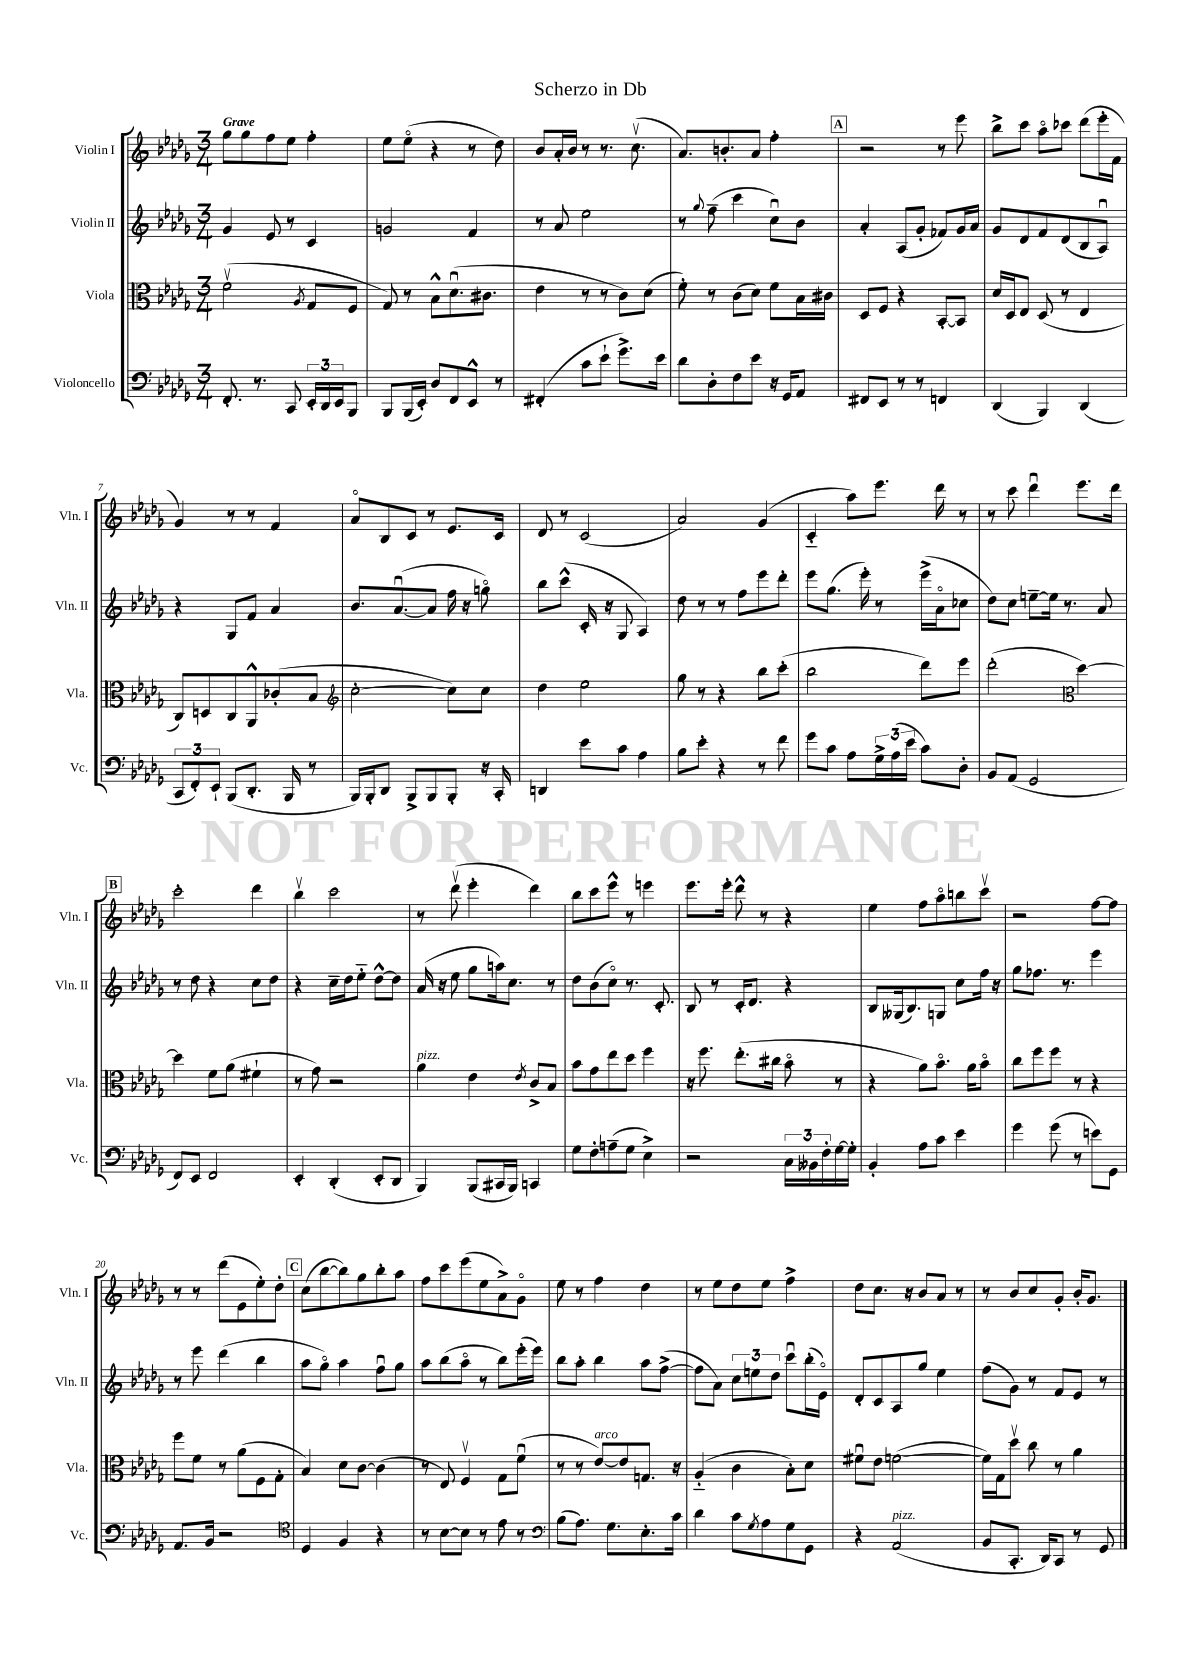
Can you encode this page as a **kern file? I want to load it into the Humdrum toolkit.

**kern	**kern	**kern	**kern
*staff4	*staff3	*staff2	*staff1
*clefF4	*clefC3	*clefG2	*clefG2
*k[b-e-a-d-g-]	*k[b-e-a-d-g-]	*k[b-e-a-d-g-]	*k[b-e-a-d-g-]
*M3/4	*M3/4	*M3/4	*M3/4
8.FF'/	(2fv\	4g-/	8gg-\L
.	.	.	8gg-\
8.r	.	.	.
.	.	8e-/	8ff\
8CC/	.	8r	8ee-\J
.	8qA-/	.	.
24EE-'/LL	8G-/L	4c/	4ff'\
24DD-/	.	.	.
24EE-/J	.	.	.
8BBB-/J	8F/J	.	.
=	=	=	=
8BBB-/L	8G-/)	2g/	8ee-\L
(16BBB-/L	8r	.	(8ee-o\J
16EE-'/JJ)	.	.	.
8D-/L	8B-^^\L	.	4r
8FF/	(8.d-u\	.	.
8EE-^^/J	.	4f/	8r
.	8.c#\J	.	.
8r	.	.	8dd-\)
=	=	=	=
(4FF#'/	4e-\	8r	8b-/L
.	.	8a-/	16a-'/L
.	.	.	16b-/JJ
8c\L	8r	2ee-\	8r
8e-`\J	8r	.	8.r
8.g-^\L)	8c\L)	.	.
.	.	.	(8.ccv\
.	(8d-\J	.	.
16e-\Jk	.	.	.
=	=	=	=
8d-\L	8f'\)	8r	8.a-/L)
.	.	8qqgg-/	.
8D-'\	8r	(8ff~\	.
.	.	.	8.b'/
8F\	(8c\L	4ccc\	.
8e-\J	8d-\J)	.	8a-/J
16r	8f\L	8ccu\L)	4ff'\
16GG-/LK	.	.	.
8AA-/J	16B-\L	8b-\J	.
.	16c#\JJ	.	.
=	=	=	=
8FF#/L	8D-/L	4a-'/	2r
8EE-/J	8F/J	.	.
8r	4r	(8A-/L	.
8r	.	8g-'/J	.
4FF/	[8BB-'/L	8f-/L)	8r
.	8BB-/]J	16g-/L	8eee-\
.	.	16a-/JJ	.
=	=	=	=
(4DD-/	16d-/LL	8g-/L	8bb-^\L
.	16D-/J	.	.
.	8E-/J	8d-/	8ccc\J
4BBB-/)	(8D-/	8f/	8aa-o\L
.	8r	(8d-/	8ccc-\J
(4DD-/	4E-/	8B-/	(8ddd-\L
.	.	8A-u/J)	16eee-'\L
.	.	.	16f\JJ
=	=	=	=
12CC/L	8C/L)	4r	4g-/)
12FF'/)	.	.	.
.	8D/	.	.
12EE-`/J	.	.	.
(8BBB-/L	8C/	8G-/L	8r
8.DD-'/J	8AA-^^/	8f/J	8r
.	(8c-'/	4a-/	4f/
16BBB-/	.	.	.
8r	8B-/J	.	.
=	=	=	=
*	*clefG2	*	*
16BBB-/LL)	[2cc'\	8.b-/L	8a-o/L
16BBB-'/J	.	.	.
8DD-/J	.	.	8B-/
.	.	([8.a-u/	.
8BBB-^/L	.	.	8c/J
8BBB-/	.	8a-/]J	8r
8BBB-'/J	8cc\]L)	16ff\	8.e-/L
.	.	16r	.
16r	8cc\J	8ggo\)	.
16CC'/	.	.	16c/Jk
=	=	=	=
4DD/	4dd-\	8bb-\L	8d-/
.	.	(8ccc^^\J	8r
8e-\L	2ee-\	16c'/	(2c/
.	.	16r	.
8c\J	.	8G-/	.
4A-\	.	4A-/)	.
=	=	=	=
8B-\L	8gg-\	8dd-\	2a-/)
8e-'\J	8r	8r	.
4r	4r	8r	.
.	.	8ff\L	.
8r	8bb-\L	8eee-\	(4g-/
8f\	(8ccc'\J	8ddd-'\J	.
=	=	=	=
8g-\L	2bb-\	8eee-\L	4c'~/
8c\J	.	(8.gg-\J	.
8A-\L	.	.	8aa-\L)
.	.	16eee-'\)	.
24G-^\L	.	8r	8.eee-\J
(24A-\	.	.	.
24e-\JJ	.	.	.
8c\L)	8ddd-\L)	(16eee-^\LL	.
.	.	16a-o\J	16ddd-\
8D-'\J	8eee-\J	8cc-\J	8r
=	=	=	=
8BB-/L	(2ddd-'\	8dd-\L)	8r
(8AA-/J	.	8cc\J	8ccc\
2GG-/	.	[8ee~\L	4ddd-u\
.	.	16ee\]Jk	.
.	.	8.r	.
*	*clefC3	*	*
.	[4dd-\)	.	8.eee-\L
.	.	8a-/	.
.	.	.	16ddd-\Jk
=	=	=	=
8FF/L)	4dd-\]	8r	2ccc'\
8EE-/J	.	8dd-\	.
2FF/	8f\L	4r	.
.	(8a-\J	.	.
.	4f#`\	8cc\L	4ddd-\
.	.	8dd-\J	.
=	=	=	=
4EE-'/	8r	4r	4bb-v\
.	8g-\)	.	.
(4DD-'/	2r	16cc~\LL	2ccc\
.	.	16dd-\J	.
.	.	8ee-'~\J	.
8EE-'/L	.	[8dd-^^\L	.
8DD-/J	.	8dd-\]J	.
=	=	=	=
4BBB-/)	4a-\	(16a-/	8r
.	.	16r	.
.	.	8ee-\	(8ddd-v\
(8BBB-/L	4e-\	8gg-\L	4eee-'\
16CC#/L	.	16aa\k)	.
16BBB-/JJ)	.	8.cc\J	.
.	8qe-/	.	.
4CC/	8c^/L	.	4ddd-\)
.	8B-/J	8r	.
=	=	=	=
8G-\L	8b-\L	8dd-\L	8bb-\L
8F'\	8g-\	(8b-\	8ccc\
(8A~\	8ee-\	8cco\J)	8eee-^^\J
8G-\J	8dd-\J	8.r	8r
4E-^\)	4ff\	.	4eee\
.	.	8.c'/	.
=	=	=	=
2r	16r	8B-/	8.eee-\L
.	8.ff\	.	.
.	.	8r	.
.	.	.	16eee-'\Jk
.	(8.ee-'\L	16c'/LK	8ddd-^^\
.	.	8.d-/J	.
.	.	.	8r
.	16cc#\Jk	.	.
24C\LL	8b-o\	4r	4r
24BB--\	.	.	.
24F'\	.	.	.
[16G-\	8r	.	.
16G-'\]JJ	.	.	.
=	=	=	=
4BB-'/	4r	8B-/L	4ee-\
.	.	(16G--/k	.
.	.	8.B-/)	.
8A-\L	8a-\L)	.	8ff\L
8c\J	8.b-o\J	8G/J	8aa-o\
4e-\	.	8cc\L	8bb\
.	16a-\LK	.	.
.	8b-o\J	16ff\Jk	8cccv\J
.	.	16r	.
=	=	=	=
4g-\	8cc\L	8gg-\L	2r
.	8ff\	8.ff-\J	.
(8g-\	8ff\J	.	.
.	.	8.r	.
8r	8r	.	.
8e\L)	4r	4eee-\	[8ff\L
8GG-\J	.	.	8ff\]J
=	=	=	=
8.AA-/L	8ff\L	8r	8r
.	8f\J	8eee-\	8r
16BB-/Jk	.	.	.
2r	8r	(4ddd-\	(8ddd-\L
.	(8a-\L	.	8e-\
.	8F\	4bb-\	8ee-'\)
.	8G-'\J	.	8dd-'\J
=	=	=	=
*clefC4	*	*	*
4D-/	4B-/)	8aa-\L	(8cc\L
.	.	8gg-o\J)	[8bb-\
4F/	8d-\L	4aa-\	8bb-\])
.	[8c\J	.	8gg-\
4r	(4c\]	8ffu\L	8bb-'\
.	.	8gg-\J	8aa-\J
=	=	=	=
8r	8r	8aa-\L	8ff\L
[8B-\L	8E-/)	(8bb-\	8ccc\
8B-\]J	4Fv/	8aa-o\J	(8eee-\
8r	.	8r	8ee-\
8e-\	8G-\L	8bb-\L)	8a-^\)
8r	(8fu\J	(16eee-'\L	8g-o\J
.	.	16eee-\JJ)	.
=	=	=	=
*clefF4	*	*	*
(8B-\L	8r	8bb-\L	8ee-\
8.A-\J)	8r	8aa-'\J	8r
.	[8e-/L)	4bb-\	4ff\
8.G-\L	.	.	.
.	8e-/]	.	.
8.E-'\	8.G/J	8aa-\L	4dd-\
.	.	([8ff^\J	.
16c\Jk	16r	.	.
=	=	=	=
4d-\	(4A-'~/	8ff\]L	8r
.	.	8a-\J)	8ee-\L
8c\L	4c\	12cc\L	8dd-\
.	.	12ee\	.
8qG-/	.	.	.
8A-\	.	.	8ee-\J
.	.	12dd-\J	.
8G-\	8B-'\L)	8cccu\L	4ff^\
8GG-\J	8d-\J	(16bb-'\L	.
.	.	16e-o\JJ)	.
=	=	=	=
4r	8f#u\L	8d-'/L	8dd-\L
.	8e-\J	8c/	8.cc\J
(2AA-/	([2f\	8A-/	.
.	.	.	16r
.	.	8gg-/J	8b-/L
.	.	4ee-\	8a-/J
.	.	.	8r
=	=	=	=
8BB-/L	16f\]LL)	(8ff\L	8r
.	16G-\J	.	.
8.CC'/J	8dd-v\J	8g-\J)	8b-/L
.	8cc\	8r	8cc/
16DD-/LK)	.	.	.
8CC/J	8r	8f/L	8g-'/J
8r	4a-\	8e-/J	16b-'/LK
.	.	.	8.g-/J
8GG-/	.	8r	.
==	==	==	==
*-	*-	*-	*-
